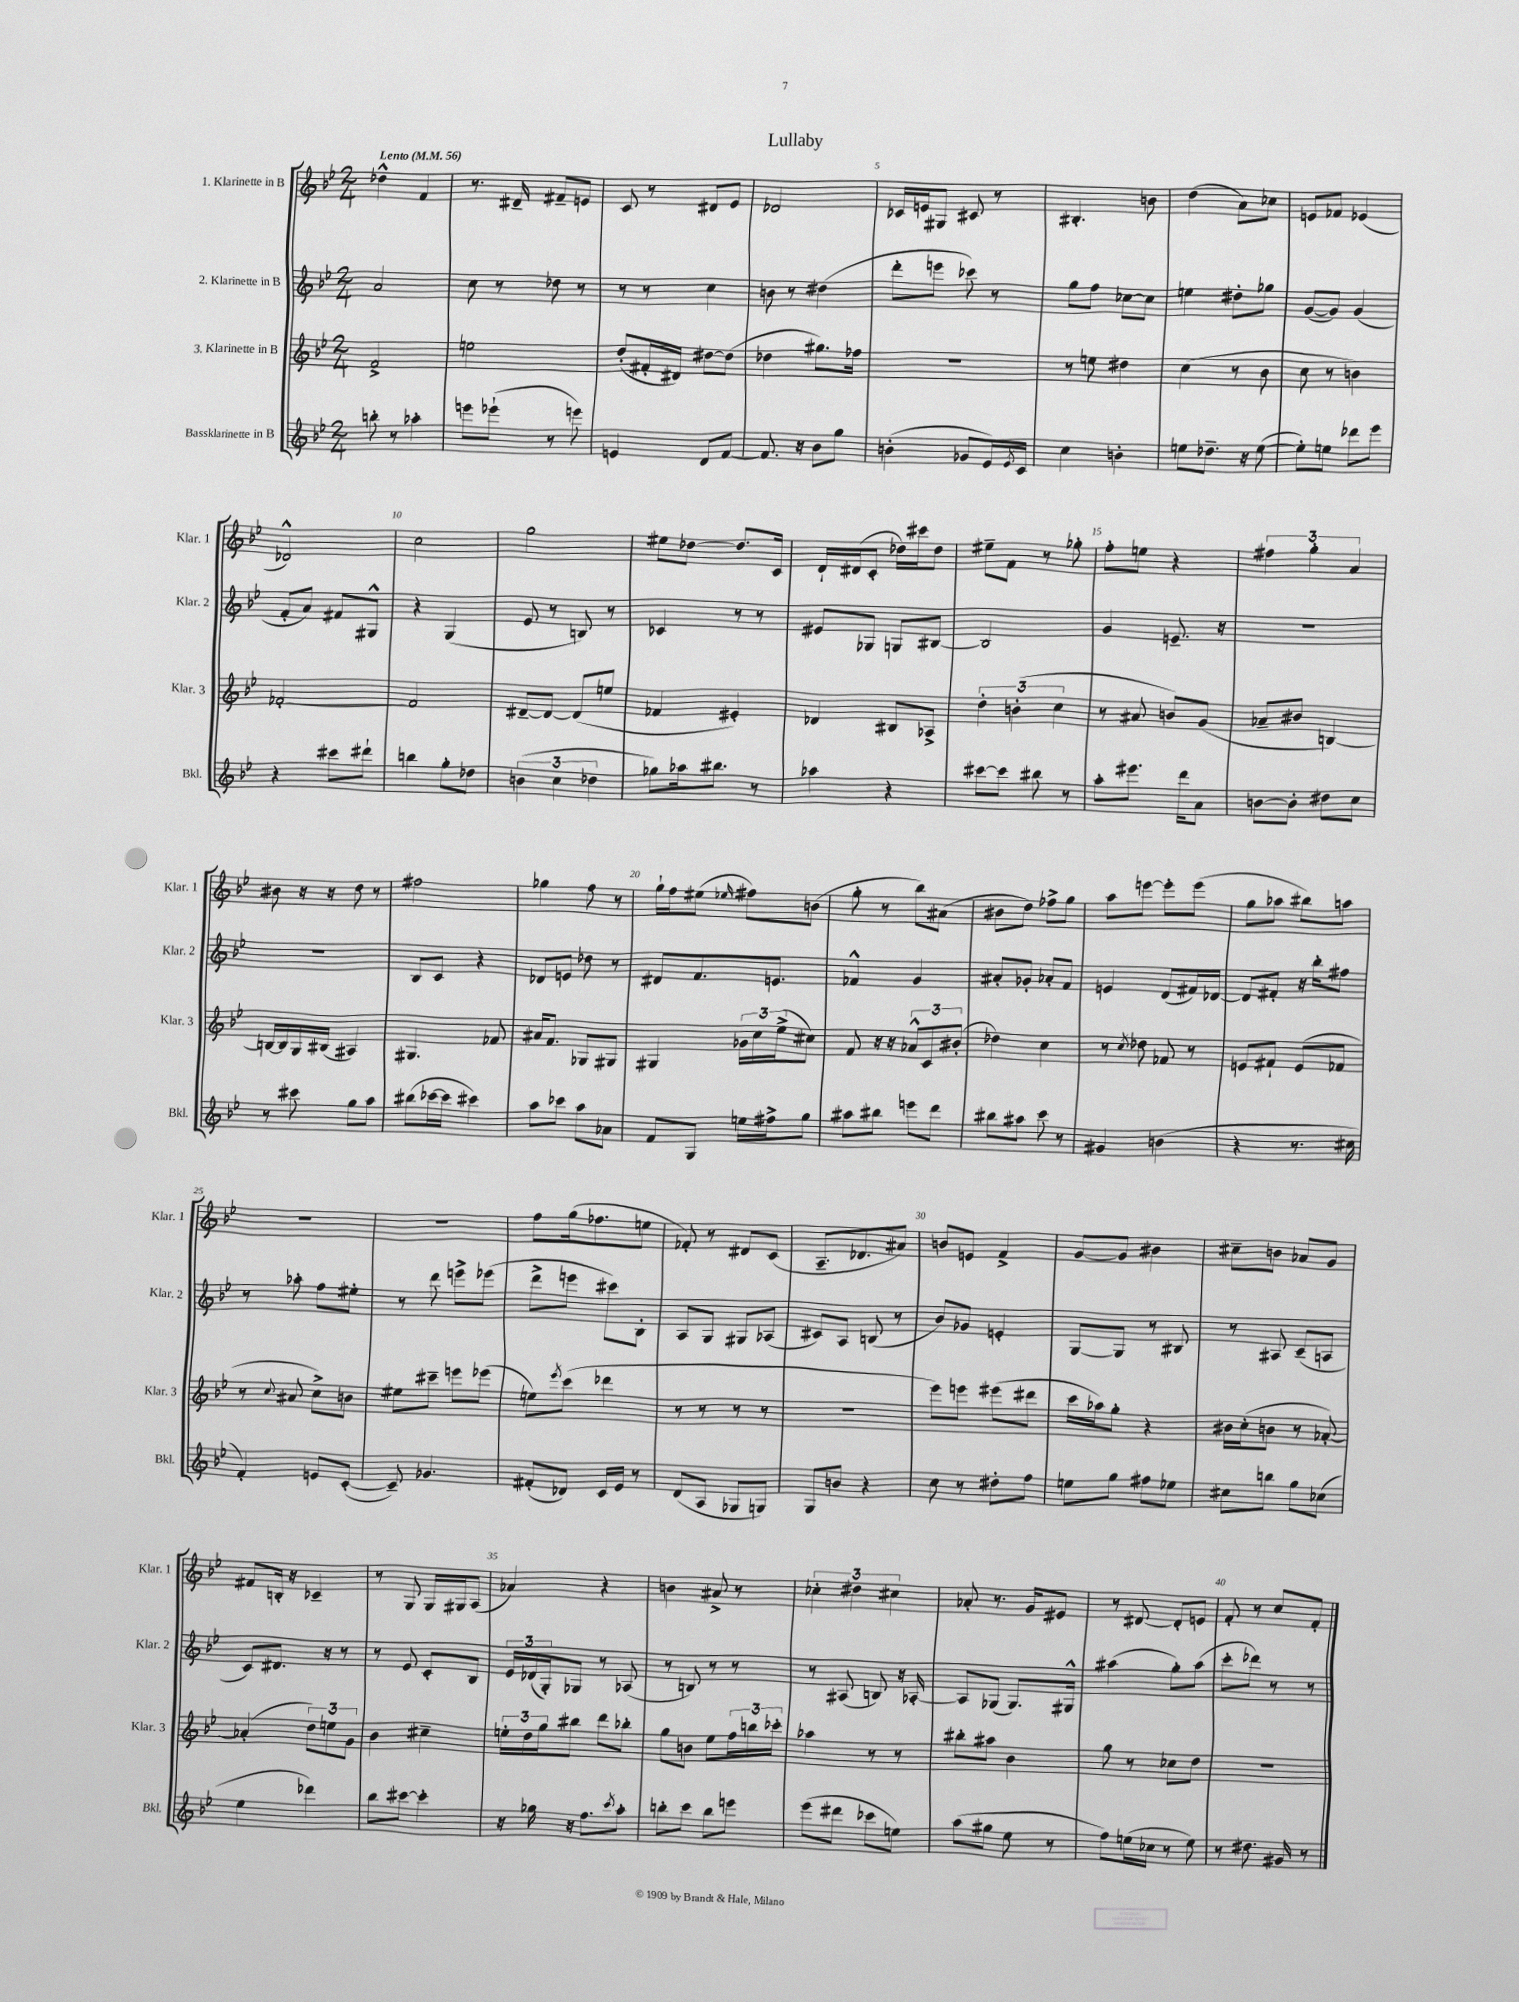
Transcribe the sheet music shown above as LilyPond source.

\header { title = "Lullaby" }
<<
\new StaffGroup <<
\new Staff = "s0" \with { instrumentName = "1. Klarinette in B" shortInstrumentName = "Klar. 1" } {
    \clef treble \key bes \major \numericTimeSignature \time 2/4 \tempo "Lento" 4 = 56
    des''4-^ f'4 |
    r8. dis'16-- fis'8-- e'8 |
    c'8 r8 dis'8 ees'8 |
    des'2 |
    ces'16 e'16 gis8 cis'8 r8 |
    bis4.-. b'8 |
    d''4( a'8) ces''8 |
    e'8 fes'8 ees'4( |
    des'2-^) |
    c''2 |
    g''2 |
    eis''8 des''8~ des''8. c'16 |
    d'16-! dis'16( c'8-. des''16) cis'''16 des''8 |
    eis''8-- f'8 r8 ges''8-. |
    f''8-. e''8 r4 |
    \tuplet 3/2 { fis''4 g''4-. a'4 } |
    bis'8 r16 r16 d''8 r8 |
    fis''2 |
    ges''4 f''8 r8 |
    g''16-! f''16 eis''8( \grace { ees''16 } fis''8) b'8( |
    g''8-. r8 bes''8) ais'8( |
    bis'8 d''8) fes''8-> g''8 |
    a''8 e'''8~ e'''8-. e'''8( |
    g''8 aes''8 bis''8) a''8 |
    R2 |
    R2 |
    f''8 g''16( fes''8. e''8 |
    fes'8-.) r8 dis'8 c'8( |
    a8.-- des'8. ais'8) |
    b'8 e'8 f'4-> |
    g'8~ g'8 bis'4 |
    cis''8-- b'8 aes'8 g'8 |
    fis'8 b16-. r16 ces'4-- |
    r8 g8 g16 gis16 a8( |
    aes'4) r4 |
    b'4 ais'8-> r8 |
    \tuplet 3/2 { ces''4-. dis''4 cis''4 } |
    aes'8-. r8. g'16 eis'8 |
    r8 dis'8~ dis'8-. e'8 |
    f'8-. r8 c''8 f'8-. \bar "|." |
}
\new Staff = "s1" \with { instrumentName = "2. Klarinette in B" shortInstrumentName = "Klar. 2" } {
    \clef treble \key bes \major \numericTimeSignature \time 2/4
    a'2 |
    c''8 r8 des''8 r8 |
    r8 r8 c''4 |
    b'8 r8 dis''4( |
    d'''8-. e'''8 ces'''8) r8 |
    g''8 f''8 ces''8~ ces''8 |
    e''4 dis''8-. ges''8 |
    g'8~( g'8) g'4( |
    f'8-. a'8) fis'8 gis8-^ |
    r4 g4( |
    ees'8 r8 b8) r8 |
    ces'4 r8 r8 |
    eis'8 ges8 g8 bis8~ |
    bis2 |
    g'4 e'8.-- r16 |
    R2 |
    R2 |
    bes8 c'8 r4 |
    des'8 e'8 des''8 r8 |
    dis'8 f'8. e'8. |
    fes'4-^ g'4 |
    ais'8-. ges'8-. aes'8-. f'8 |
    e'4 d'8( fis'16) des'16~ |
    des'8 fis'8-. r16 bes''16-. fis''8 |
    r8 aes''8-. f''8 eis''8-. |
    r8 d'''8 e'''8-> ees'''8( |
    d'''8-> e'''8 cis'''8) bes8-. |
    a8 g8 gis8 aes8( |
    cis'8) a8 b8( r8 |
    bes'8) ges'8 e'4-. |
    g8~ g8 r8 bis8 |
    r8 ais8 c'8--( a8 |
    c'8) dis'8. r16 r8 |
    r8 ees'8 c'8-. bes8 |
    \tuplet 3/2 { ees'16 des'16( g16-.) } ges8 r8 aes8( |
    r8 b8) r8 r8 |
    r8 ais8( b8) r16 aes16~-. |
    aes8 ges8( ges8.) gis16-^ |
    ais''4( g''8-.) ais''8( |
    c'''8-. des'''8) r8 r8 \bar "|." |
}
\new Staff = "s2" \with { instrumentName = "3. Klarinette in B" shortInstrumentName = "Klar. 3" } {
    \clef treble \key bes \major \numericTimeSignature \time 2/4
    f'2-> |
    e''2 |
    d''8-.( fis'16-. dis'16) dis''8~ dis''8( |
    des''4 gis''8.) fes''16 |
    r2 |
    r8 e''8 dis''4 |
    c''4( r8 bes'8 |
    c''8 r8 b'4) |
    fes'2~-. |
    fes'2 |
    dis'8~-- dis'8~ dis'8( e''8 |
    fes'4 eis'4-.) |
    des'4 bis8 aes8-> |
    \tuplet 3/2 { d''4-. b'4-.( c''4 } |
    r8 ais'8 b'8) g'8( |
    aes'8-- bis'8 b4~) |
    b16~ b16 g16 bis16( ais4) |
    gis4. fes'8 |
    ais'16 f'8. ges8 gis8 |
    gis4 \tuplet 3/2 { ges'16 c''16 ees''16->( } cis''8) |
    f'8 r16 r16 \tuplet 3/2 { aes'8-^ c'8 bis'8-.( } |
    des''4) c''4 |
    r8 \acciaccatura { c''8 } des''8 fes'8 r8 |
    e'8 fis'8-! e'8( fes'8 |
    r8 \appoggiatura { c''8 } ais'8 c''8->) b'8 |
    eis''8 cis'''8-- e'''8 ees'''8( |
    e''8) \acciaccatura { ees'''8 } c'''8( des'''4 |
    r8 r8 r8 r8 |
    r2 |
    ees'''8) e'''8 eis'''8( dis'''8 |
    c'''16 aes''16) g''8-. r4 |
    bis'16 c''16-.( b'8 r8 aes'8~-.) |
    aes'4-.( \tuplet 3/2 { d''8) e''8 g'8 } |
    bes'4 cis''4-- |
    \tuplet 3/2 { e''16-. d''16 g''16 } bis''8 d'''8 bes''8-. |
    g''8 b'8 ees''8 \tuplet 3/2 { f''16 b''16 ces'''16-. } |
    aes''4 r8 r8 |
    bis''8-. ais''8 bes'4 |
    g''8 r8 ces''8 d''8 |
    r2 \bar "|." |
}
\new Staff = "s3" \with { instrumentName = "Bassklarinette in B" shortInstrumentName = "Bkl." } {
    \clef treble \key bes \major \numericTimeSignature \time 2/4
    b''8-. r8 aes''4-. |
    e'''8 ees'''8-!( r8 e'''8) |
    e'4 d'8 f'8~ |
    f'8. r16 bes'8 g''8 |
    b'4-.( ges'8 ees'16) \acciaccatura { ees'8 } c'16 |
    c''4 b'4-. |
    e''8 des''8.-- r16 e''8~( |
    e''8-.) e''8 des'''8 ees'''8 |
    r4 cis'''8 dis'''8-! |
    b''4 g''8-. des''8 |
    \tuplet 3/2 { b'4( c''4 des''4 } |
    ges''8) aes''16 bis''8. r8 |
    aes''4 r4 |
    cis'''8~ cis'''8 bis''8 r8 |
    a''8-. eis'''8. d'''16 a'8 |
    b'8~ b'8-. dis''8 c''8 |
    r8 cis'''8 g''8 a''8 |
    bis''8( ces'''16~ ces'''16 cis'''4) |
    a''8 ces'''8 a''8 aes'8 |
    f'8 g8 e''16 fis''16-> g''8 |
    ais''8 bis''8 e'''8 d'''8 |
    bis''8 ais''8 c'''8 r8 |
    gis'4 b'4( |
    r4 r8. cis''16 |
    f'4-.) e'8 c'8~-.( |
    c'8--) ges'4. |
    fis'8-.( des'8) c'16 ees'16 r8 |
    d'8( a8 ges8 g8) |
    g8 b'8 r4 |
    c''8 r8 dis''8-. f''8 |
    e''8 g''8 fis''8 ees''8 |
    cis''8 b''8 g''8 ces''8( |
    ees''4 des'''4) |
    bes''8 cis'''8~ cis'''4-. |
    r16 ges''16 r16 f''8. \acciaccatura { c'''8 } a''8-. |
    b''8-. c'''8 b''8 e'''8 |
    ees'''8( dis'''8 ces'''8 e''8) |
    a''8( gis''8 ees''8 r8 |
    f''8) e''16( ces''16 r8 e''8) |
    r8 dis''8. gis'16 r8 \bar "|." |
}
>>
>>
\layout { \context { \Score \override BarNumber.break-visibility = ##(#f #t #t) barNumberVisibility = #(every-nth-bar-number-visible 5) } }
